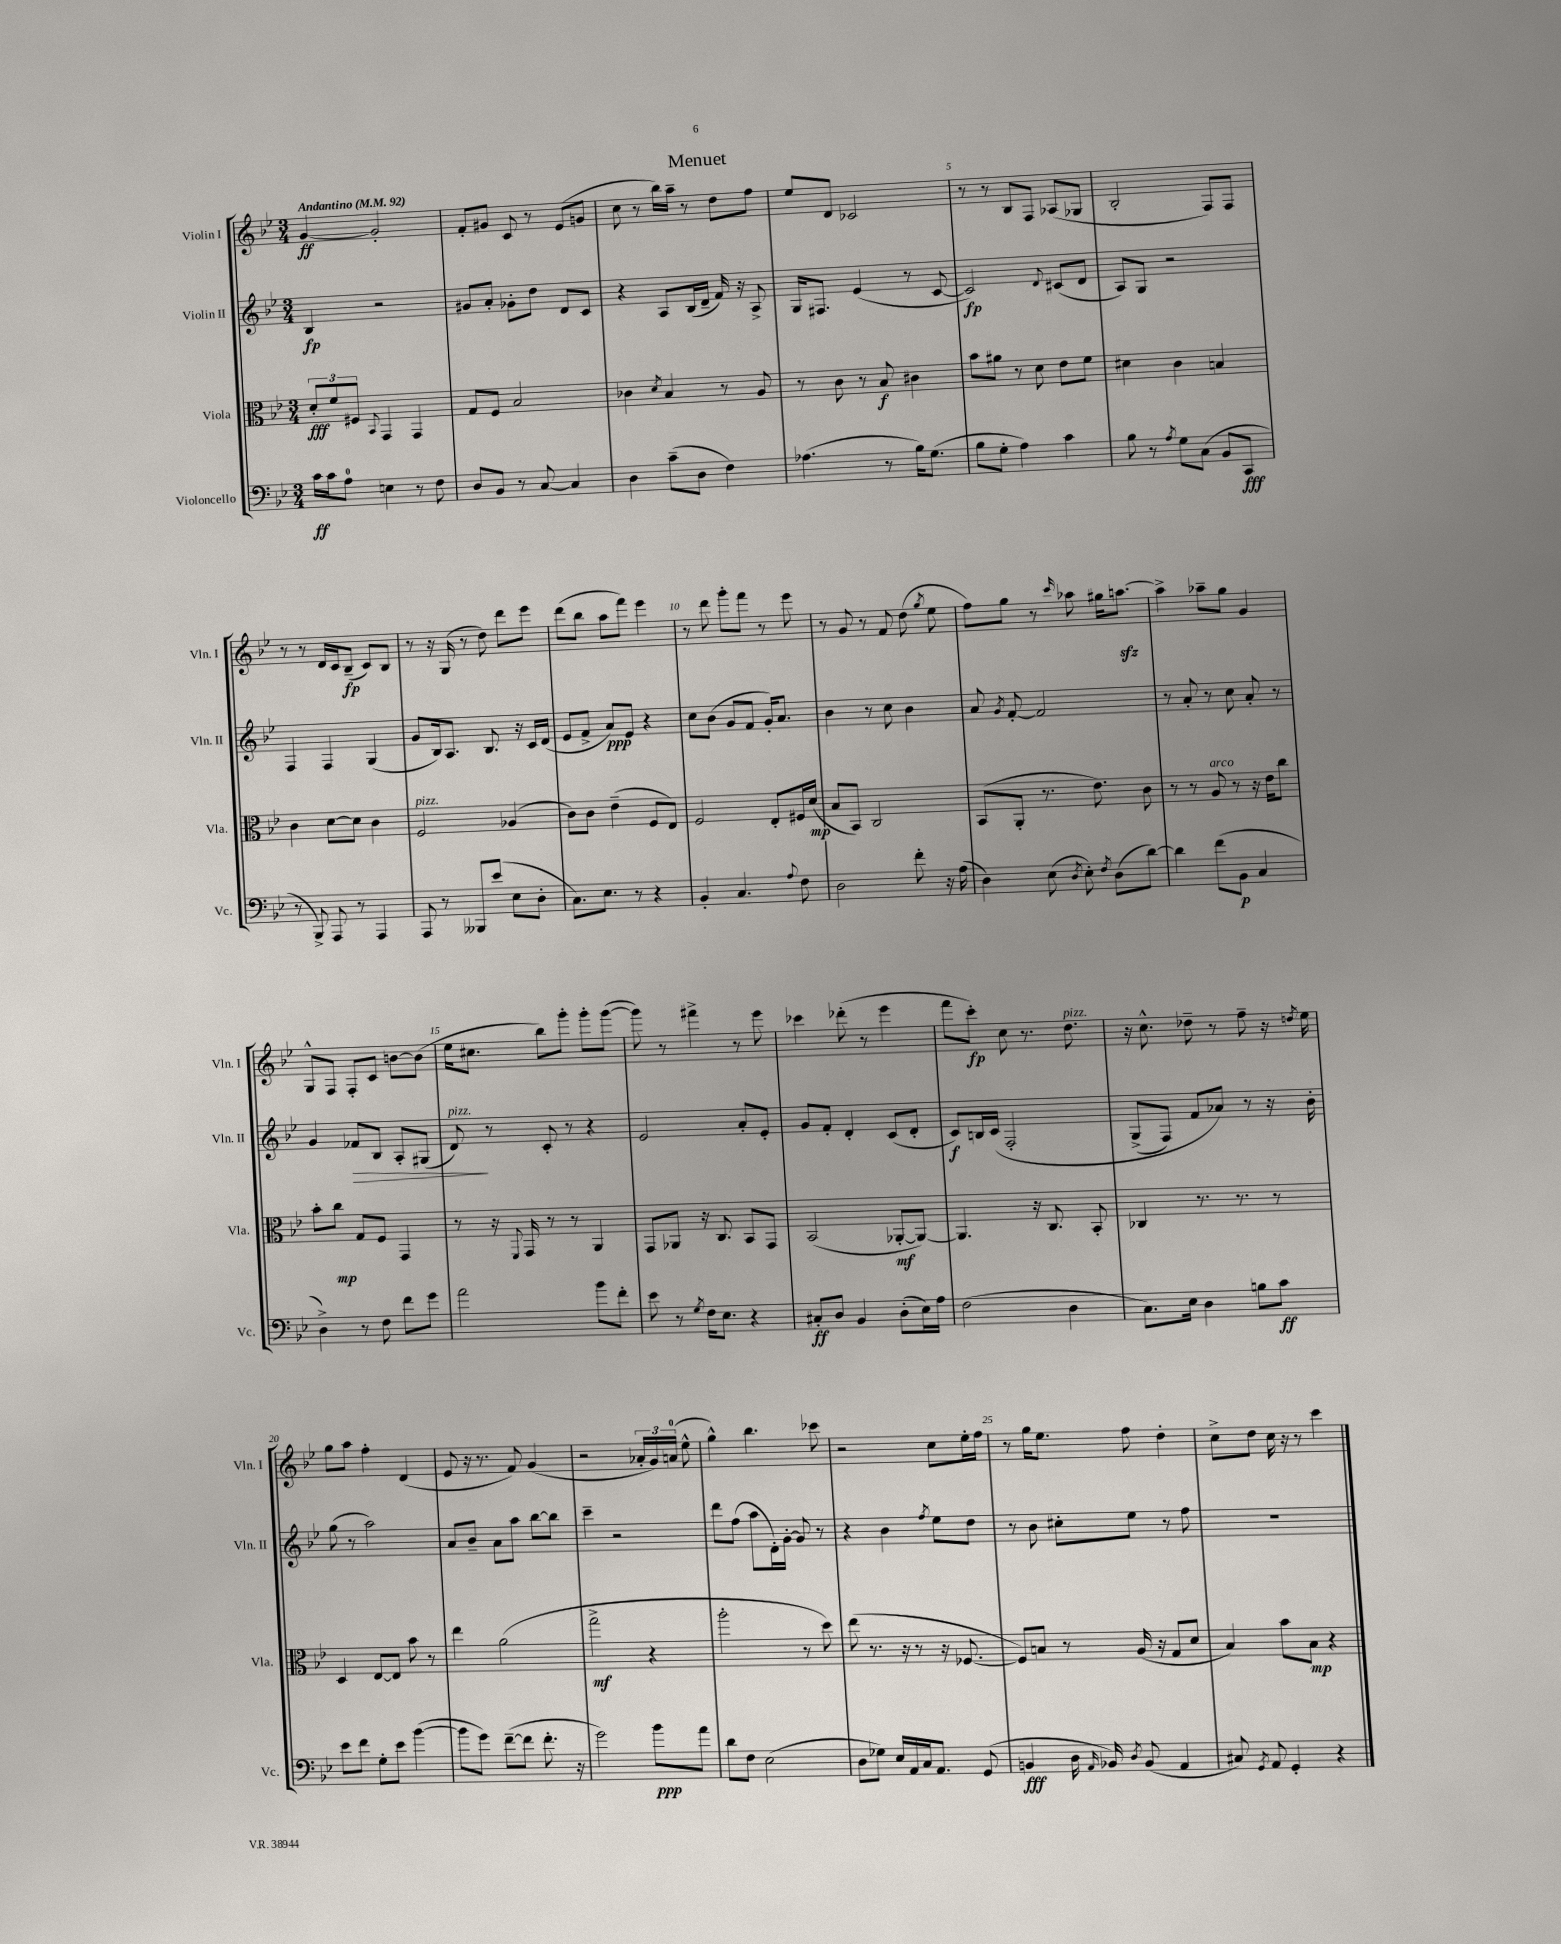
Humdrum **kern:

**kern	**kern	**kern	**kern
*staff4	*staff3	*staff2	*staff1
*clefF4	*clefC3	*clefG2	*clefG2
*k[b-e-]	*k[b-e-]	*k[b-e-]	*k[b-e-]
*M3/4	*M3/4	*M3/4	*M3/4
*MM92	*MM92	*MM92	*MM92
16c	12d'	4B-	[4g
16c	.	.	.
.	12f	.	.
8A	.	.	.
.	12F#	.	.
.	8qqBB-	.	.
4E	4GG	2r	2g']
8r	4GG	.	.
8F	.	.	.
=	=	=	=
8D	8G	8g#	8f'
8BB-	8F	8a'	8g#
8r	2B-	8g-'	8c
[8C	.	8dd	8r
4C]	.	8d	(8e-
.	.	8c	8g
=	=	=	=
4D	4c-	4r	8cc
.	.	.	8r
.	8qd	.	.
(8c~	4B-	8A	16bb-)
.	.	.	16aa~
8D	.	(16B-	8r
.	.	16d~	.
4F)	8r	16f)	8dd
.	.	16r	.
.	8A	8A^	8ff
=	=	=	=
(4.A-	8r	16G	8ee-
.	.	8.F#	.
.	8c	.	8d
.	8r	(4e-	2c-
8r	8B-	.	.
16B-)	4c#	8r	.
(8.G	.	.	.
.	.	[8c	.
=	=	=	=
8B-	8b-	2c])	8r
8G'	8a#	.	8r
4A)	8r	.	8B-
.	8d	.	8F
.	.	8qqd	.
4c	8e-	(8c#	(8A-
.	8f	8d	8G-
=	=	=	=
8B-	4d#	8A)	2B-'
8r	.	8G	.
8qA	.	.	.
8G	4c	2r	.
(8C	.	.	.
8BB-	4B	.	8F)
8CC	.	.	8F
=	=	=	=
8r	4c	4F	8r
8BBB-^)	.	.	8r
8AAA	[8d	4F	16d
.	.	.	16c
8r	8d]	.	(8B-~
4AAA	4c	(4G	8c)
.	.	.	8B-
=	=	=	=
8AAA	2F	8g	8r
8r	.	16B-)	16r
.	.	8.A	(16G
8BBB--	.	.	8r
(8e-	.	8.B-	8dd)
8E-	(4A-	.	8ddd
.	.	16r	.
8D'	.	16c	8eee-
.	.	(16d	.
=	=	=	=
8.C)	8c)	8e-	(8ddd
.	8c	8f^	8bb-
8.E-	.	.	.
.	(4e-~	8a)	8aa
8r	.	8e-	8fff)
4r	8F	4r	4eee-
.	8E-)	.	.
=	=	=	=
4BB-'	2F	8cc	8r
.	.	(8b-	8ddd
4.C	.	8g	8ggg'
.	.	8f	8fff
.	8E-'	16g')	8r
.	.	8.a	.
8qqA	.	.	.
8F	16F#	.	8eee-
.	(16d	.	.
=	=	=	=
2D	8B-	4b-	8r
.	8BB-)	.	8g
.	2C	8r	8r
.	.	8cc	8f
8f'	.	4b-	(8dd
.	.	.	8qgg
16r	.	.	8ee-
(16A	.	.	.
=	=	=	=
4D)	(8BB-	8a	8ff)
.	.	8qg	.
.	8AA'	[8f'	8gg
(8E-	8.r	2f]	8r
8qD	.	.	16qqccc
8E-')	.	.	8aa-
.	8.e-)	.	.
8qF	.	.	.
(8D	.	.	16gg#
.	.	.	[8.aa
[8d)	8c	.	.
=	=	=	=
4d]	8r	8r	4aa^]
.	8r	8a'	.
(8f	8A	8r	8aa-~
8BB-	8r	8cc	8gg
4C	16r	8a'	4g
.	16e-	.	.
.	8cc	8r	.
=	=	=	=
4D^)	8b-'	4g	8G^^
.	8cc	.	8F
8r	8G	8f-	8F'
8F	8F	8B-	8c
8f	4GG	8A'	[8b
8g	.	(8G#	(8b]
=	=	=	=
2a	8r	8d)	16ee-
.	.	.	8.cc#
.	16r	8r	.
.	8qqFF	.	.
.	16GG	.	.
.	8r	8c'	8bb-)
.	8r	8r	8ggg'
8b-	4AA	4r	8ggg'
8f'	.	.	([8ggg
=	=	=	=
8e-	8GG	2e-	8ggg])
8r	8AA-	.	8r
8qG	.	.	.
16F	16r	.	4fff#^
8.E-	8.C	.	.
4r	8BB-	8a'	8r
.	8GG	8e-'	8eee-
=	=	=	=
8C#'	(2BB-	8g	4ccc-
8D	.	8f'	.
4BB-	.	4d'	(8ddd-'
.	.	.	8r
(8D'	[8AA-'	(8c	4eee-
16E-)	8AA-_)	8d'	.
16A	.	.	.
=	=	=	=
(2F	4.AA-]	8c)	8fff
.	.	16B	8ccc')
.	.	&(16c	.
.	.	2F'	8cc
.	16r	.	8.r
.	8.C	.	.
4D	.	.	.
.	.	.	8.dd
.	8BB-'	.	.
=	=	=	=
8.C)	4C-	(8G^	16r
.	.	.	8.cc^^
.	.	8F)	.
16E-	.	.	.
4D	8.r	8f	8dd-~
.	.	8a-&)	8r
.	8.r	.	.
8B	.	8r	8ff~
8c	8r	16r	16r
.	.	.	8qdd
.	.	16b-'	16ee-
=	=	=	=
8e-	4D	(8gg	8gg
8f	.	8r	8aa
8G'	[8E-	2aa)	4ff'
8e-	8E-]	.	.
([4b-	8b-	.	(4d
.	8r	.	.
=	=	=	=
8b-]	4ee-	8a	8e-
8g)	.	8b-~	16r
.	.	.	8.r
([8f~	(2a	8a	.
8f]	.	8aa	8f)
8.f'	.	[8bb-	(4g
.	.	8bb-]	.
16r	.	.	.
=	=	=	=
2g)	2gg^	4ccc~	2r
.	.	2r	.
8b-	4r	.	24a-'
.	.	.	24g)
.	.	.	(24a
8a	.	.	8ee-^^
=	=	=	=
8d	2aa'	8ddd	4gg^^)
8F	.	(8ff	.
(2E-	.	8aa	4.bb-
.	.	16d')	.
.	.	[16g'	.
.	8r	8g]	.
.	8dd)	8r	8ccc-
=	=	=	=
8D	(8ee-	4r	2r
8G-)	8.r	.	.
16E-	.	4b-	.
16AA	16r	.	.
16C	8r	.	.
8.AA	.	.	.
.	.	8qff	.
.	16r	8ee-	8cc
.	[8.F-	.	.
(8GG	.	8dd	16ee-'
.	.	.	16ff
=	=	=	=
4BB	8F-])	8r	8r
.	8B	8b-	16gg
.	.	.	8.ee-
16D	8r	8cc#'	.
16qqAA	.	.	.
16BB-)	.	.	.
8qD	.	.	.
(8BB-	(16A	8ee-	8ff
.	16r	.	.
4AA	8G	8r	4dd'
.	8d	8ff	.
=	=	=	=
8C#)	4B-)	2.r	8cc^
8qGG	.	.	.
8AA	.	.	8dd
4GG'	8b-	.	16cc
.	.	.	16r
.	8B-	.	8r
4r	4r	.	4ccc
==	==	==	==
*-	*-	*-	*-
